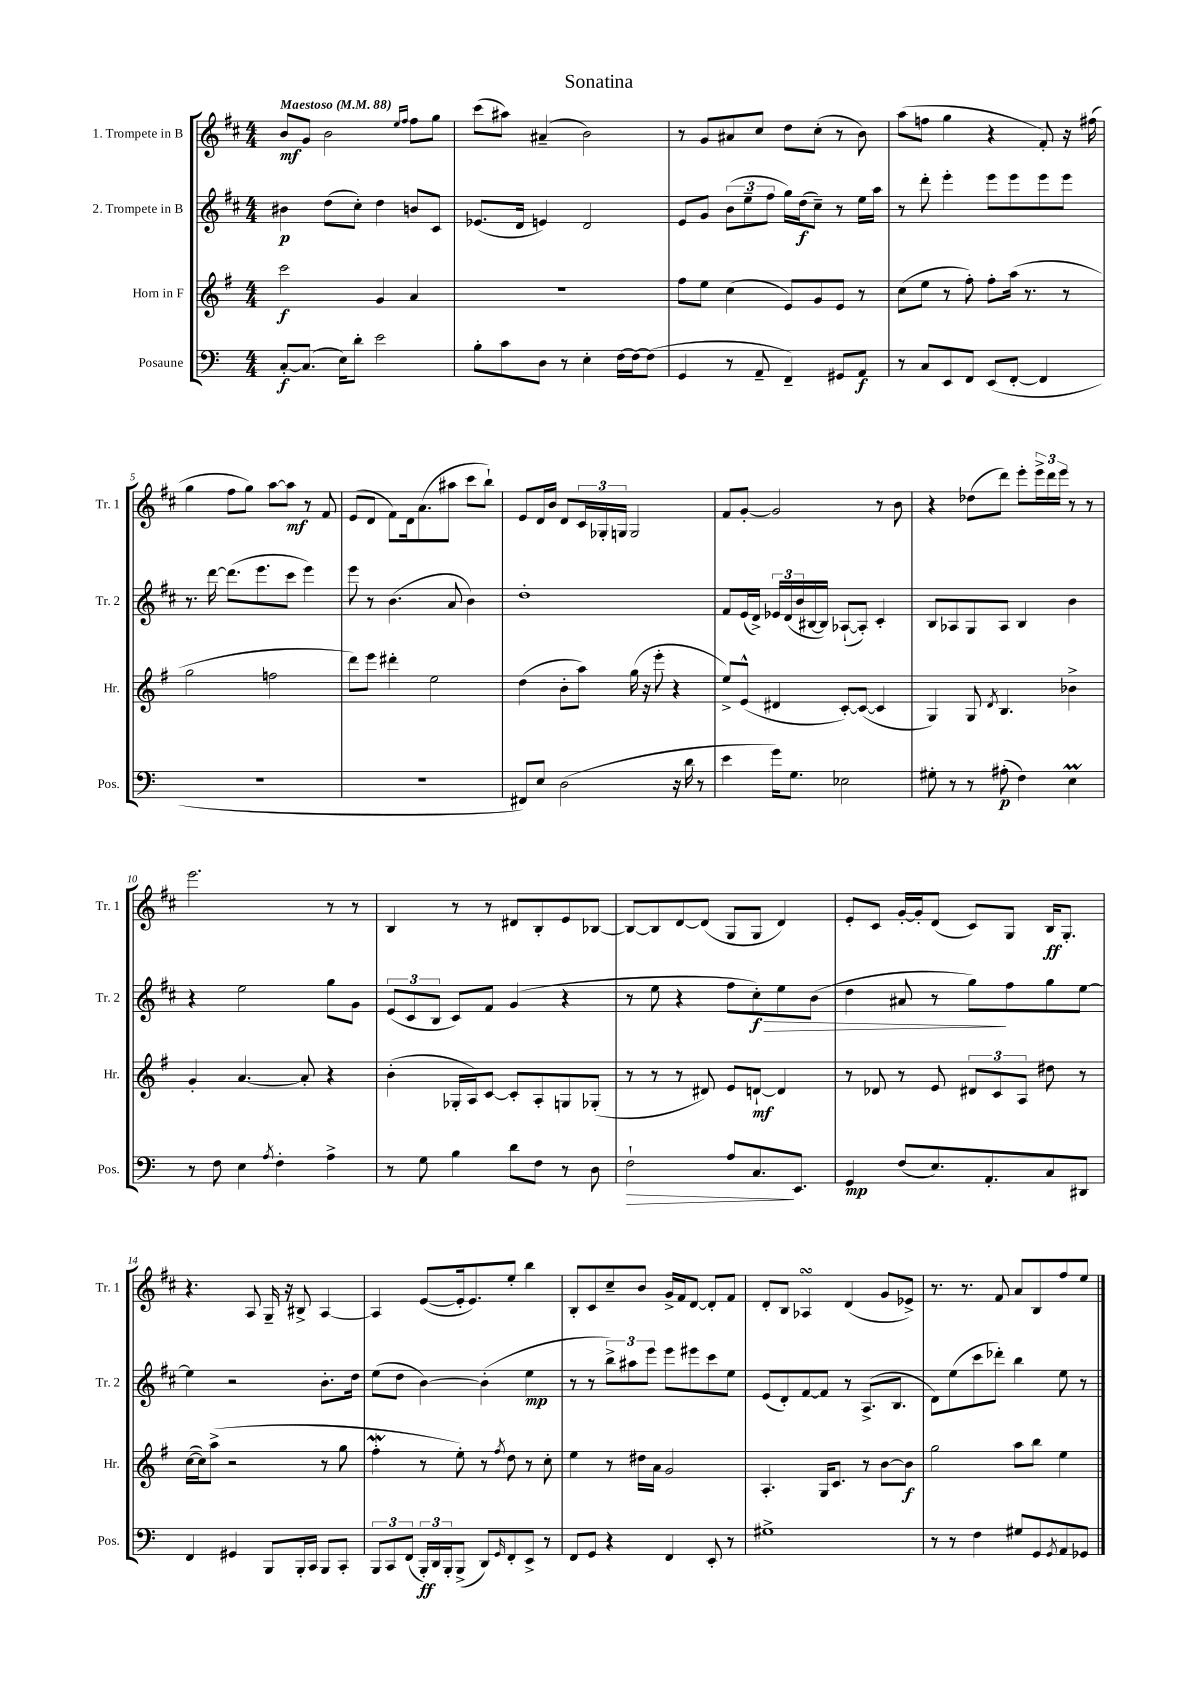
\header { title = "Sonatina" }
<<
\new StaffGroup <<
\new Staff = "s0" \with { instrumentName = "1. Trompete in B" shortInstrumentName = "Tr. 1" } {
    \clef treble \key d \major \numericTimeSignature \time 4/4 \tempo "Maestoso" 4 = 88
    b'8\mf g'8 b'2 \grace { e''16 fis''16 } fis''8 g''8 |
    cis'''8( ais''8) ais'4--( b'2) |
    r8 g'8 ais'8 cis''8 d''8 cis''8-.( r8 b'8) |
    a''8( f''8 g''4 r4 fis'8-.) r16 fis''16( |
    g''4 fis''8 g''8) a''8~ a''8\mf r8 fis'8 |
    e'8( d'8 fis'8) d'16 a'8.( ais''8 cis'''8 b''8-!) |
    e'8 d'16 b'16 d'8 \tuplet 3/2 { cis'16 ges16-. g16 } g2 |
    fis'8 g'8~-. g'2 r8 b'8 |
    r4 des''8( d'''8) e'''8-. \tuplet 3/2 { e'''16-> d'''16 e'''16 } r8 r8 |
    e'''2. r8 r8 |
    b4 r8 r8 dis'8 b8-. e'8 bes8~ |
    bes8~ bes8 d'8~ d'8( g8 g8 d'4) |
    e'8-. cis'8 g'16~-. g'16-. d'8( cis'8) g8 b16\ff g8.-. |
    r4. a8 g16-- r16 bis8-> a4~ |
    a4 e'8~( e'16-. e'8.) e''8-. b''4 |
    b8-. cis'8 cis''8-- b'8 g'16-> fis'16 d'8~ d'8-. fis'8 |
    d'8-. b8 aes4\turn d'4( g'8 ees'8->) |
    r8. r8. fis'8 a'8 b8 fis''8 e''8 \bar "|." |
}
\new Staff = "s1" \with { instrumentName = "2. Trompete in B" shortInstrumentName = "Tr. 2" } {
    \clef treble \key d \major \numericTimeSignature \time 4/4
    bis'4\p d''8( cis''8-.) d''4 b'8 cis'8 |
    ees'8.( d'16 e'4) d'2 |
    e'8 g'8 \tuplet 3/2 { b'8( e''8-- fis''8 } g''16) d''16\f( cis''8--) r8 e''16 a''16 |
    r8 d'''8-. e'''4-. e'''8 e'''8 e'''8 e'''8 |
    r8. d'''16~ d'''8.( e'''8. cis'''8 e'''4) |
    e'''8 r8 b'4.( a'8 b'4) |
    d''1-. |
    fis'8 e'16( d'16->) \tuplet 3/2 { ees'16 d'16( b'16 } bis16~ bis16) aes8~-!( aes8-.) cis'4-. |
    b8 aes8 g8 aes8 b4 b'4 |
    r4 e''2 g''8 g'8 |
    \tuplet 3/2 { e'8( cis'8 b8 } cis'8) fis'8 g'4( r4 |
    r8 e''8 r4 fis''8 cis''8-.\f\>) e''8 b'8( |
    d''4 ais'8 r8 g''8\!) fis''8 g''8 e''8~ |
    e''4 r2 b'8.-. d''16 |
    e''8( d''8 b'4~) b'4-.( e''4\mp |
    r8 r8 \tuplet 3/2 { b''8->) ais''8 e'''8 } e'''8 eis'''8 cis'''8 e''8 |
    e'8( d'8-.) fis'8~ fis'8 r8 a8.->( b8. |
    d'8) e''8( cis'''8 des'''8-.) b''4 e''8 r8 \bar "|." |
}
\new Staff = "s2" \with { instrumentName = "Horn in F" shortInstrumentName = "Hr." } {
    \clef treble \key g \major \numericTimeSignature \time 4/4
    c'''2\f g'4 a'4 |
    r1 |
    fis''8 e''8 c''4( e'8) g'8 e'8 r8 |
    c''8( e''8 r8 fis''8-.) fis''8-. a''16( r8. r8 |
    g''2 f''2 |
    d'''8) e'''8 dis'''4-. e''2 |
    d''4( b'8-. a''8) g''16( r16 e'''8-. r4 |
    e''8->) e'8-^( dis'4 c'8~-.) c'8~( c'4 |
    g4) g8 \acciaccatura { d'8 } b4. bes'4-> |
    g'4-. a'4.~ a'8-. r4 |
    b'4-.( ges16-. a16) c'8~ c'8-. a8-. g8 ges8-.( |
    r8 r8 r8 dis'8) e'8 d'8~-!\mf d'4 |
    r8 des'8 r8 e'8 \tuplet 3/2 { dis'8 c'8 a8 } dis''8 r8 |
    c''16~( c''16) a''8->( r2 r8 g''8 |
    fis''4-.\mordent r8 e''8-.) r8 \acciaccatura { fis''8 } d''8 r8 c''8-. |
    e''4 r8 dis''16 a'16 g'2 |
    a4.-. g16 c'8. r8 b'8~ b'8\f |
    g''2 a''8 b''8 e''4 \bar "|." |
}
\new Staff = "s3" \with { instrumentName = "Posaune" shortInstrumentName = "Pos." } {
    \clef bass \key c \major \numericTimeSignature \time 4/4
    c8~-.\f c8.( e16) d'8-. e'2 |
    b8-. c'8 d8 r8 e4-. f16~ f16~ f8( |
    g,4 r8 a,8-- f,4--) gis,8 a,8\f |
    r8 c8 e,8 f,8 e,8( f,8~-. f,4 |
    R1 |
    R1 |
    fis,8) e8 d2( r16 d'16 r8 |
    e'4 g'16) g8. ees2 |
    gis8-. r8 r8 ais8-.\p( f4) e4\prall |
    r8 f8 e4 \acciaccatura { a8 } f4-. a4-> |
    r8 g8 b4 d'8 f8 r8 d8 |
    f2-!\> a8 c8.\! e,8. |
    g,4\mp f8( e8.) a,8.-. c8 dis,8 |
    f,4 gis,4 b,,8 b,,16-. c,16 b,,8 c,8-. |
    \tuplet 3/2 { b,,8 c,8 f,8( } \tuplet 3/2 { b,,16-.\ff) d,16 b,,16-. } b,,8->( d,8) \grace { g,16 } f,8-. e,8-> r8 |
    f,8 g,8 r4 f,4 e,8-. r8 |
    gis1-> |
    r8 r8 f4 gis8 g,8 \acciaccatura { g,8 } a,8 ges,8 \bar "|." |
}
>>
>>
